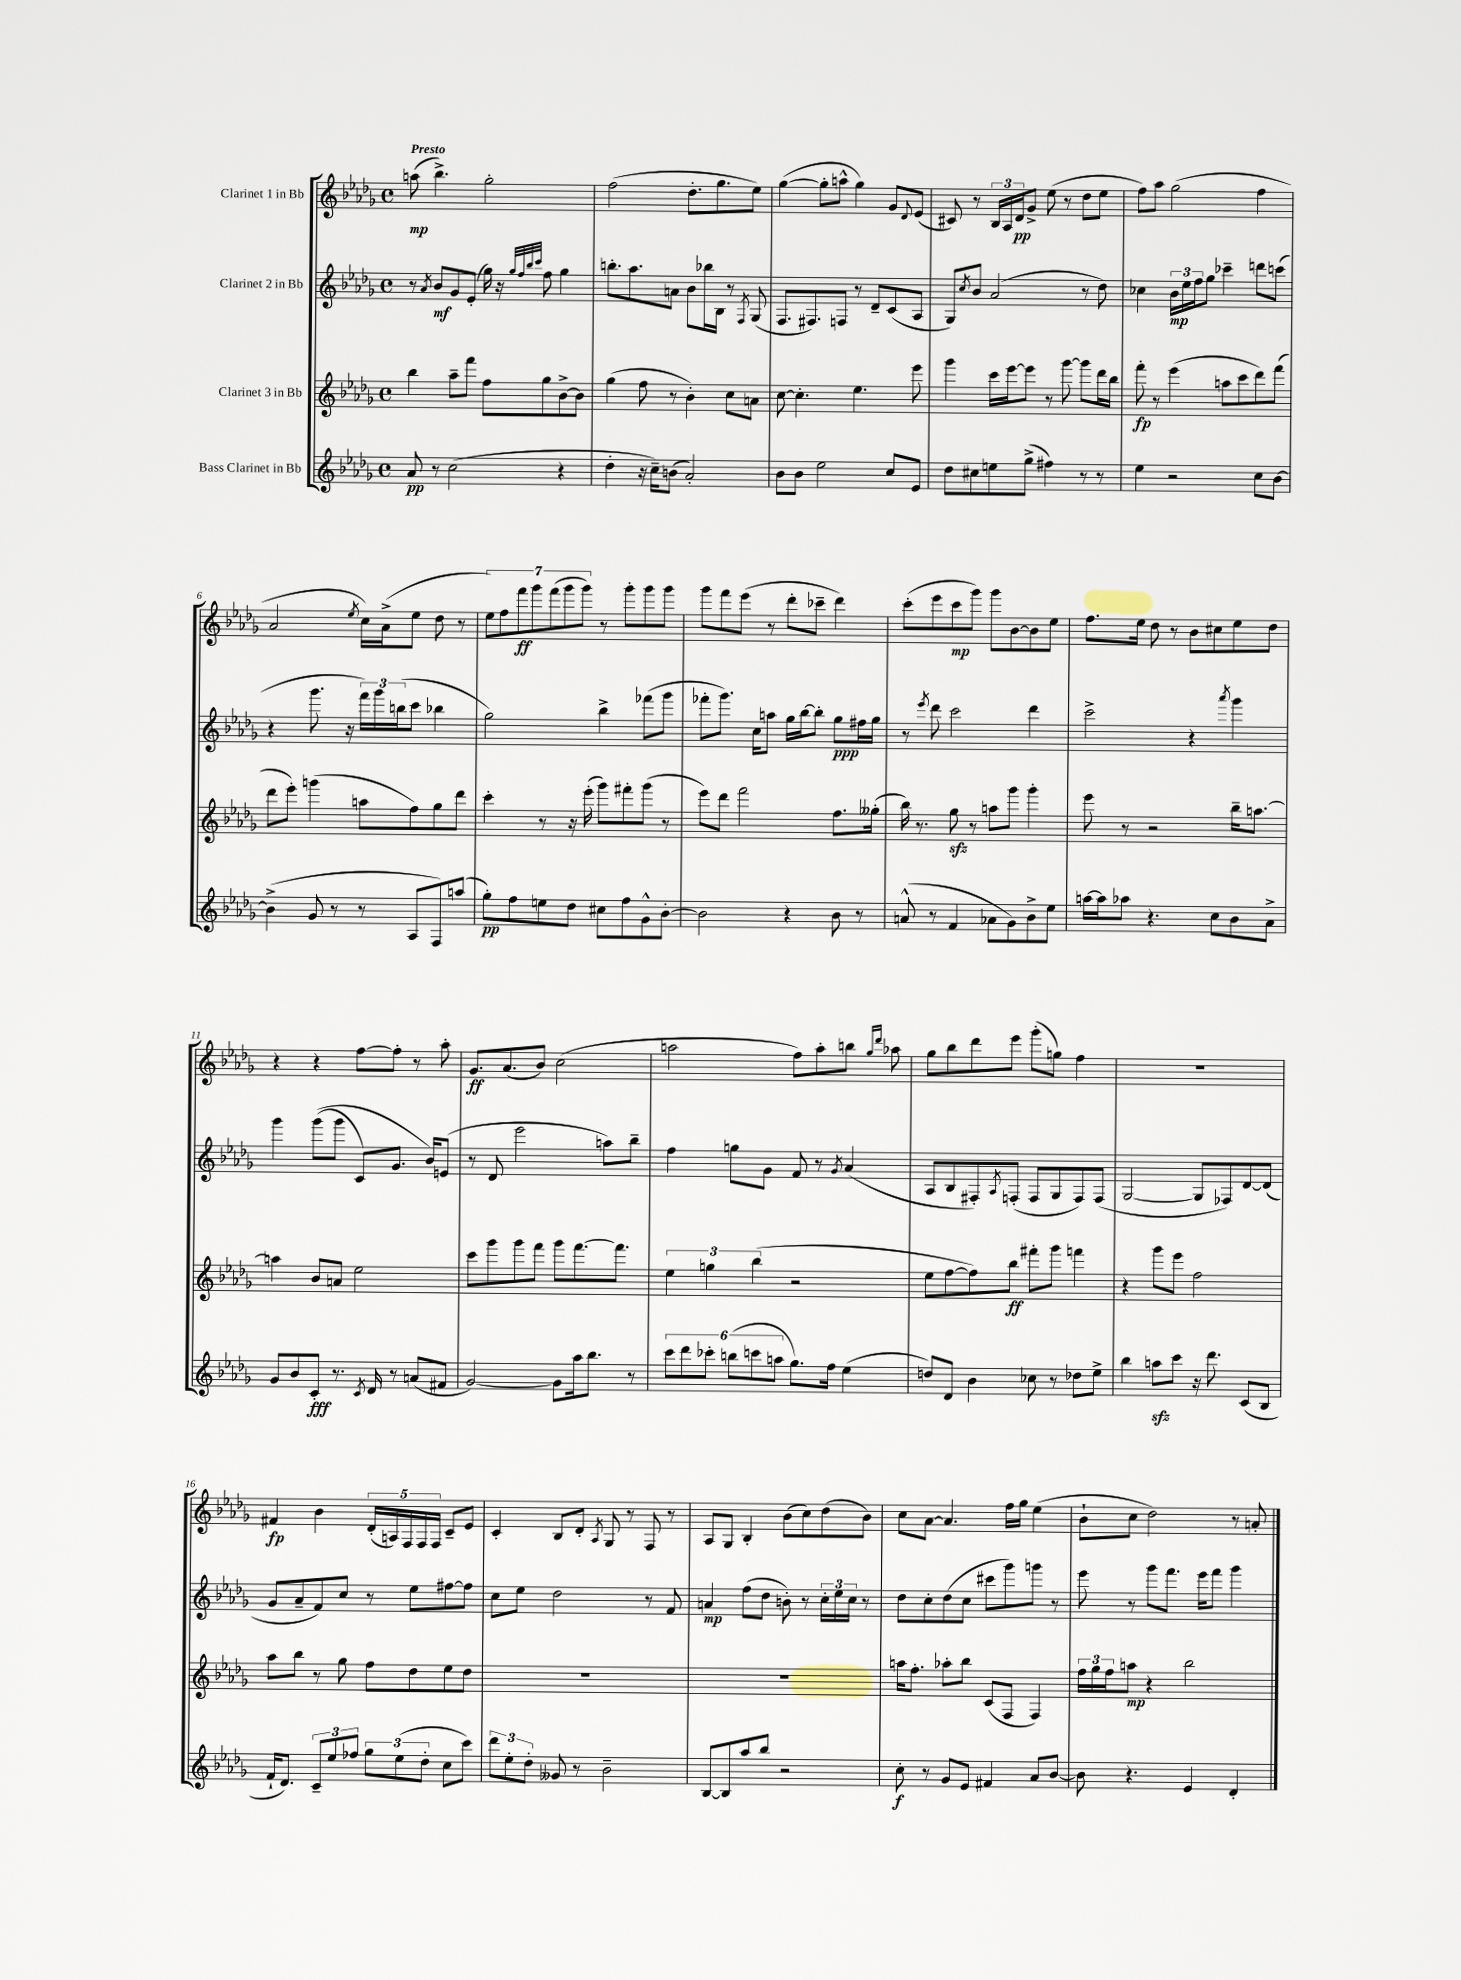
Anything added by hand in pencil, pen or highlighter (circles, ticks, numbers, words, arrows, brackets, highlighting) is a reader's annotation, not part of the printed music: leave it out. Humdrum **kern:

**kern	**kern	**kern	**kern
*staff4	*staff3	*staff2	*staff1
*clefG2	*clefG2	*clefG2	*clefG2
*k[b-e-a-d-g-]	*k[b-e-a-d-g-]	*k[b-e-a-d-g-]	*k[b-e-a-d-g-]
*M4/4	*M4/4	*M4/4	*M4/4
*met(c)	*met(c)	*met(c)	*met(c)
8a-	4bb-	8r	(8aa
.	.	8qa-	.
8r	.	8b-	4.bb-^)
(2cc	8aa-~	8g-	.
.	8fff	(8e-'	.
.	8ff	16gg-)	2gg-'
.	.	16r	.
.	.	32qqgg-	.
.	.	32qqff	.
.	.	32qqbb-	.
.	.	32qqccc	.
.	8gg-	8ff	.
4r	[8b-^	4gg-	.
.	8b-]	.	.
=	=	=	=
4dd-'	(4gg-	8.bb'	(2ff
.	.	8.aa-	.
16r	8ff	.	.
16cc~)	.	.	.
(8b	8r	8a	.
2a-')	4b-')	8b-	8.dd-'
.	.	16bb-	.
.	.	16B-	8.gg-
.	8cc	8r	.
.	.	8qF	.
.	8a	(8G-	8ee-)
=	=	=	=
8b-	[8cc	8.F	([4gg-
8b-	4.cc']	.	.
.	.	8.F#)	.
2ee-	.	.	8gg-']
.	.	8F	8aa^^
.	4.ee-	8r	4gg-)
.	.	8d-~	.
8cc	.	(8c	8g-
.	.	.	8qqd-
8e-	8eee-	8A-	(8e-
=	=	=	=
8dd-	4ggg-	8G-)	8c#)
.	.	8qcc	.
8cc#	.	8b-	8r
8ee	16ccc	(2a-	24B-
.	.	.	24A-
.	[16eee-	.	.
.	.	.	24d-
(8gg-^	8eee-]	.	8g-^
4ff#)	8r	.	(8ee-
.	[8ggg-	.	8r
8r	8ggg-]	8r	8dd-
8r	16ddd-	8dd-)	8ee-
.	16bb-	.	.
=	=	=	=
4ee-	8fff'	4cc-	8ff)
.	8r	.	8aa-
2r	(4eee-	24b-	(2gg-
.	.	24ee-	.
.	.	24ff	.
.	.	8gg-	.
.	8aa	4ccc-~	.
.	8ccc	.	.
8cc	8ddd-)	8ddd	4ff
[8b-	(8fff	(8ccc	.
=	=	=	=
(4b-^]	8ddd-	4r	2a-
.	8eee-')	.	.
8g-	(4ggg	8.ggg-	.
8r	.	.	.
.	.	16r	.
.	.	.	8qee-
8r	8aa	24fff)	16cc)
.	.	24ggg-	.
.	.	.	(16a-^
.	.	(24bb	.
8A-	8ff)	8ccc	8ee-
8F)	8gg-	4bb-	8dd-
(8aa	8ddd-	.	8r
=	=	=	=
8gg-')	4ccc'	2gg-)	14ee-)
.	.	.	14ff
8ff	.	.	.
.	.	.	14fff
.	.	.	14ggg-
8ee	8r	.	.
.	.	.	(14fff
.	.	.	14ggg-
8dd-	16r	.	.
.	.	.	14ggg-)
.	(16eee-'	.	.
8cc#	8ggg-)	4bb-^	8r
8ff	8fff#'	.	8ggg-'
8g-^^	(8ggg-	(8fff-	8ggg-
[8b-'	8r	8ggg-	8ggg-
=	=	=	=
2b-]	8eee-)	8fff-'	8ggg-
.	8ddd-	8.ggg-)	8fff
.	2fff	.	(8eee-
.	.	16cc	.
.	.	8aa	8r
4r	.	16gg-	8ddd-'
.	.	[16bb-	.
.	.	8bb-']	8ccc-~
8b-	8.ff	8gg-	4ddd-)
8r	.	16ff#	.
.	(16gg--'	16gg-	.
=	=	=	=
(8a^^	16bb-)	8r	(8ccc'
.	8.r	.	.
.	.	8qeee-	.
8r	.	8ddd-	8eee-
4f	8gg-	2ccc	8ccc
.	8r	.	8ggg-)
8a-	8aa	.	8ggg-
8g-)	8ggg-	.	[8b-
8b-^	4ggg-'	4ddd-	8b-]
8ee-	.	.	8ee-
=	=	=	=
[16aa	8eee-	2ccc^	8.ff
16aa]	.	.	.
8aa-	8r	.	.
.	.	.	16ee-
4.r	2r	.	8dd-
.	.	.	8r
.	.	4r	8b-
8cc	.	.	8cc#
.	.	8qaaa-	.
8b-	16bb-~	4ggg-	8ee-
.	[8.aa	.	.
8a-^	.	.	8dd-
=	=	=	=
8g-	4aa]	4ggg-	4r
8b-	.	.	.
8c'	8b-	&((8ggg-	4r
8.r	8a	8ggg-	.
.	2ee-	8c)	[8ff
8qc	.	.	.
16d-	.	.	.
8r	.	8.g-	8ff']
(8a	.	.	8r
.	.	16b-&)	.
8f#	.	(8e	8aa-'
=	=	=	=
[2g-)	8ccc	8r	8.g-
.	8ggg-	8d-	.
.	.	.	(8.a-
.	8ggg-	2eee-	.
.	8fff	.	8b-)
8g-]	8ggg-	.	(2cc
16aa-	[8.fff	.	.
8.bb-	.	.	.
.	.	8aa)	.
.	8.fff]	.	.
8r	.	8bb-~	.
=	=	=	=
12ccc	6ee-	4ff	2aa
12ddd-	.	.	.
12ccc-'	6gg	.	.
(12bb	.	8gg	.
12ccc	(6bb-	.	.
.	.	8g-	.
12aa	.	.	.
8.gg-)	2r	8f	8ff)
.	.	8r	8aa'
16ff	.	.	.
.	.	8qg-	.
(4ee-	.	(4a-	8bb
.	.	.	16qqgg-
.	.	.	16qqddd-
.	.	.	8aa-
=	=	=	=
8dd)	8ee-	8A-	8gg-
8d-	[8ff	8B-	8bb-
4b-	8ff])	8F#')	8ddd-
.	.	8qA-	.
.	8bb-	(8F'	8eee-
8cc-	8fff#'	8F	(8ggg-'
8r	8ggg-	8G-	8gg)
8dd-	4fff	8F)	4ff
8ee-^	.	(8F	.
=	=	=	=
4bb-	4r	[2G-	1r
8aa	8ggg-	.	.
8ccc	8eee-	.	.
16r	2ff	8G-]	.
8.ddd-	.	.	.
.	.	8F-)	.
(8c	.	[8d-	.
8B-	.	(8d-]	.
=	=	=	=
16f`	8aa-	8g-	4f#
8.d-)	.	.	.
.	8bb-	8a-~	.
12c~	8r	8f)	4b-
12ee-	.	.	.
.	8gg-	8cc	.
12ff-	.	.	.
12gg-	8ff	8r	(20d-'
.	.	.	20A)
(12ee-	.	.	.
.	.	.	20F
.	8dd-	8ee-	.
.	.	.	20F
12dd-'	.	.	.
.	.	.	20F
8cc	8ee-	[8ff#	8c~
8ccc)	8dd-	8ff#]	8e-
=	=	=	=
12ddd-	1r	8cc	4c'
12ee-'	.	.	.
.	.	8ee-	.
12dd-'	.	.	.
8g--	.	2dd-	8B-
8r	.	.	8d-'
.	.	.	8qA-
2b-~	.	.	8G-
.	.	.	8r
.	.	8r	8F
.	.	8f	8r
=	=	=	=
[8B-	1r	4a	8A-
8B-]	.	.	8G-
8aa-	.	(8ff	4B-'
8bb-	.	8dd-	.
2r	.	8b')	(8b-
.	.	8r	8cc)
.	.	24cc'	(8dd-
.	.	24ee-	.
.	.	24cc	.
.	.	8r	8b-)
=	=	=	=
8cc'	16aa	8dd-	8cc
.	8.ff'	.	.
8r	.	8cc'	[8a-
8g-	8aa-'	(8dd-	4.a-]
8e-	8bb-	8cc	.
4f#	(8c	8ccc#	.
.	8F	8ggg-)	16ff
.	.	.	16gg-
8a-	4F)	8ggg	(4ee-
[8b-	.	8r	.
=	=	=	=
8b-]	24ff	8eee-	8b-`
.	24gg-	.	.
.	24ff	.	.
4.r	8aa	8r	8cc
.	4r	8ggg-	2dd-)
.	.	8.fff	.
4e-	2bb-	.	.
.	.	16eee-	.
.	.	8fff	.
4d-'	.	4ggg-	8r
.	.	.	8a'
==	==	==	==
*-	*-	*-	*-
